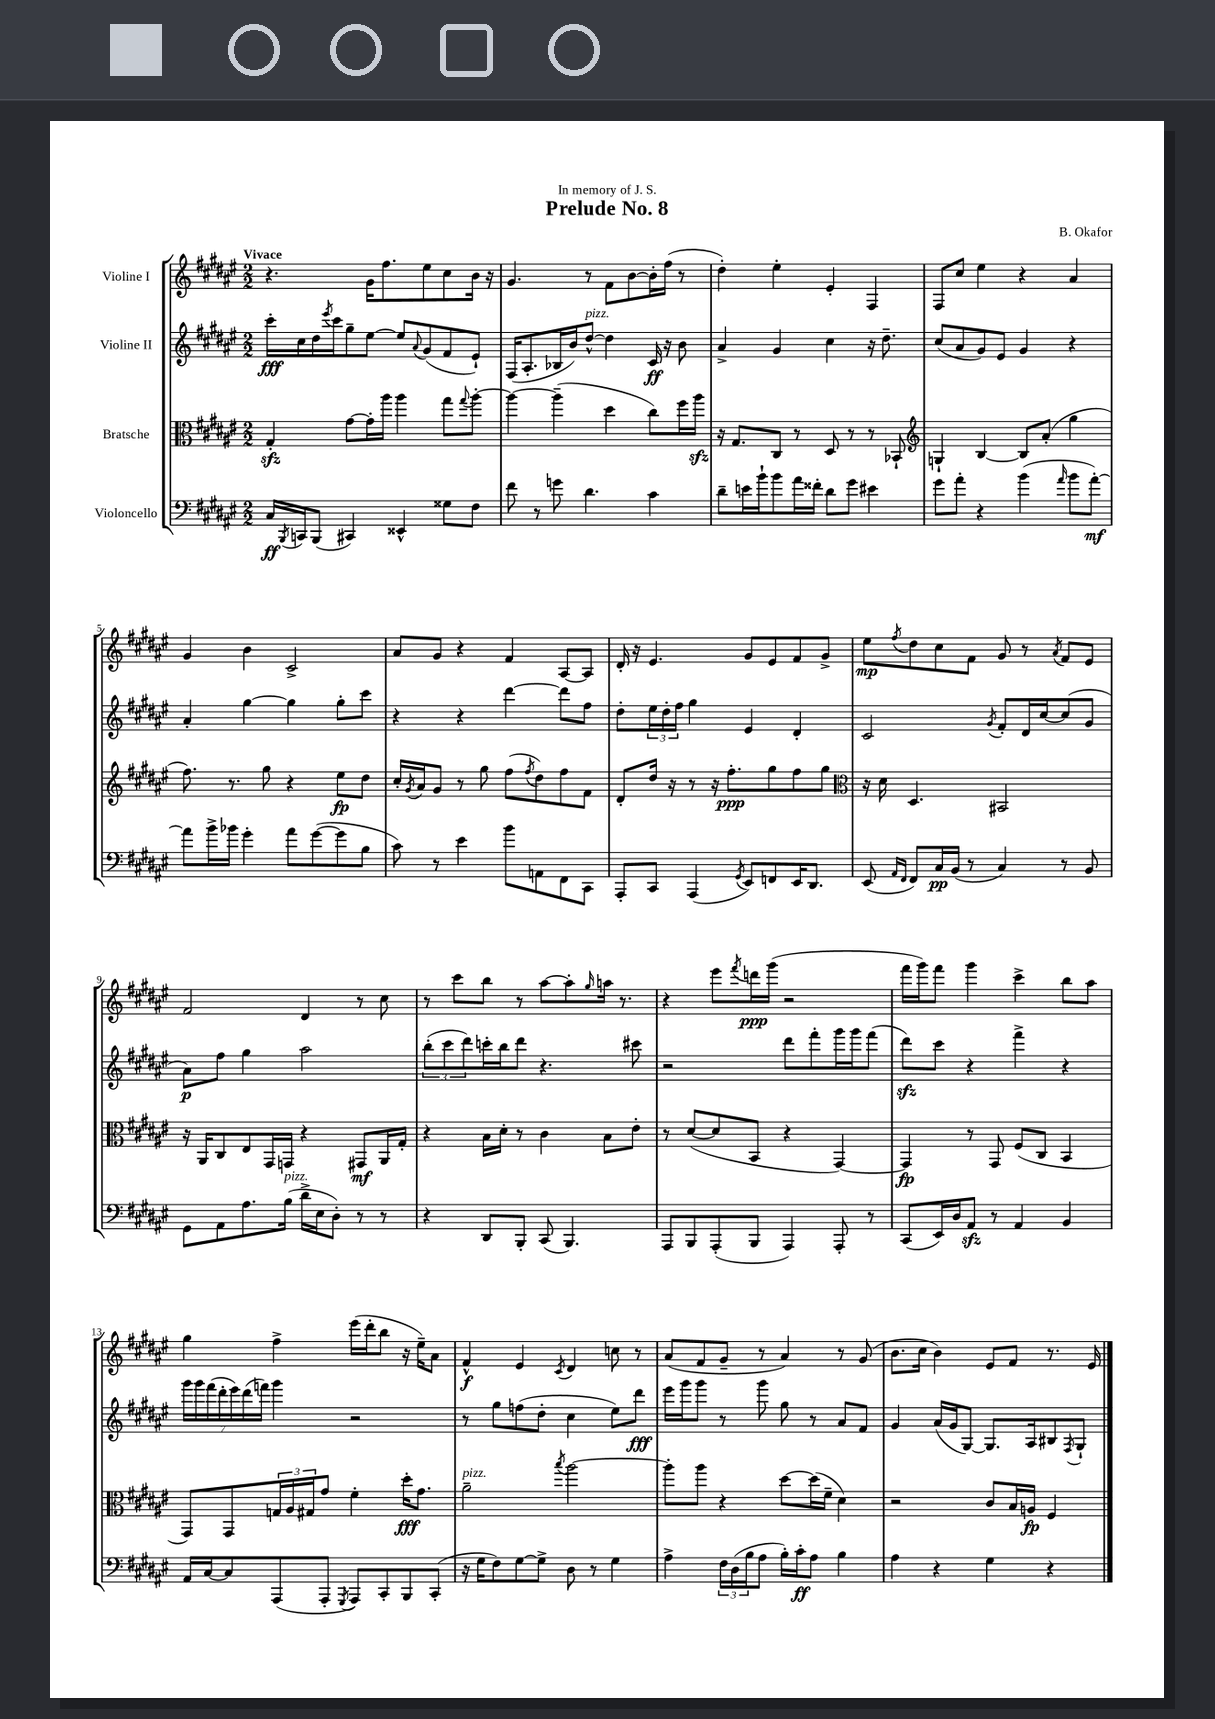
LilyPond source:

\header { title = "Prelude No. 8" composer = "B. Okafor" dedication = "In memory of J. S." }
<<
\new StaffGroup <<
\new Staff = "s0" \with { instrumentName = "Violine I" } {
    \clef treble \key fis \major \numericTimeSignature \time 2/2 \tempo "Vivace"
    r4. gis'16 fis''8. eis''8 cis''8 b'16 r16 |
    gis'4. r8 fis'8 b'8~ b'16-. fis''16( r8 |
    dis''4-.) eis''4-. eis'4-. fis4 |
    fis8 cis''8 eis''4 r4 ais'4 |
    gis'4 b'4 cis'2-> |
    ais'8 gis'8 r4 fis'4 ais8~ ais8 |
    dis'16-. r16 eis'4. gis'8 eis'8 fis'8 gis'8-> |
    eis''8\mp \acciaccatura { fis''8 } dis''8 cis''8 fis'8 gis'8 r8 \acciaccatura { ais'8 } fis'8 eis'8 |
    fis'2 dis'4 r8 cis''8 |
    r8 cis'''8 b''8 r8 ais''8~ ais''8-. \grace { gis''16 } a''16 r8. |
    r4 eis'''8 \acciaccatura { fis'''8 } d'''16\ppp gis'''16( r2 |
    fis'''16 gis'''16) fis'''8 gis'''4 cis'''4-> b''8 ais''8 |
    gis''4 fis''4-> eis'''16( dis'''16-. b''8 r16 eis''16--) ais'8 |
    fis'4-^\f eis'4 \acciaccatura { cis'8 } dis'4 c''8 r8 |
    ais'8( fis'8 gis'8-- r8 ais'4) r8 gis'8( |
    b'8. cis''16 b'4) eis'8 fis'8 r8. eis'16 \bar "|." |
}
\new Staff = "s1" \with { instrumentName = "Violine II" } {
    \clef treble \key fis \major \numericTimeSignature \time 2/2
    cis'''16-.\fff cis''16 dis''16 \acciaccatura { eis'''8 } cis'''16 gis''8-- eis''8~ eis''8 \appoggiatura { ais'8 } gis'8( fis'8 eis'8-!) |
    fis16( ais8.-. bes16 b'16) dis''8~-^^\markup { \italic "pizz." } dis''4 cis'16\ff r16 b'8 |
    ais'4-> gis'4 cis''4 r16 dis''8.-- |
    cis''8( ais'8 gis'8) eis'8 gis'4 r4 |
    ais'4-. gis''4~ gis''4 gis''8-. cis'''8 |
    r4 r4 dis'''4~ dis'''8 fis''8 |
    dis''8-. \tuplet 3/2 { eis''16 dis''16-. fis''16 } gis''4 eis'4 dis'4-. |
    cis'2 \acciaccatura { gis'8 } fis'8-. dis'16 cis''16~ cis''8( gis'8 |
    ais'8\p) fis''8 gis''4 ais''2 |
    \tuplet 3/2 { b''8-.( cis'''8 dis'''8) } c'''16-. b''16 dis'''8 r4. cis'''8 |
    r2 dis'''8 fis'''8-. gis'''16 gis'''16 fis'''8( |
    dis'''8\sfz) cis'''8 r4 fis'''4-> r4 |
    \tuplet 7/4 { gis'''16 gis'''16 fis'''16( dis'''16-. eis'''16) dis'''16( f'''16) } gis'''4 r2 |
    r8 gis''8 f''8( dis''8-. cis''4 eis''8) dis'''8\fff |
    eis'''16 gis'''16 gis'''8 r8 gis'''8 gis''8 r8 ais'8 fis'8 |
    gis'4 ais'16( gis'16 gis8~) gis8. ais16 bis8 \acciaccatura { fis8 } gis8-! \bar "|." |
}
\new Staff = "s2" \with { instrumentName = "Bratsche" } {
    \clef alto \key fis \major \numericTimeSignature \time 2/2
    gis4-.\sfz gis'8~ gis'16-. ais''16 ais''4 gis''8 \appoggiatura { gis''8 } ais''8~-. |
    ais''4~ ais''4--( dis''4 cis''8) fis''16 ais''16\sfz |
    r16 gis8. cis8 r8 dis8 r8 r8 bes,8-! |
    \clef treble g4-! b4~ b8 ais'8-.( gis''4 |
    fis''8.) r8. gis''8 r4 eis''8\fp dis''8 |
    cis''16-. \acciaccatura { gis'8 } ais'16 gis'8 r8 gis''8 fis''8( \acciaccatura { fis''8 } dis''8) fis''8 fis'8 |
    dis'8-. dis''16 r16 r8 r16 fis''8.-.\ppp gis''8 fis''8 gis''8 |
    \clef alto r16 dis'16 dis4. bis,2 |
    r16 ais,16 cis8 eis8 gis,16 g,16 r4 gis,8\mf ais,16 gis16-. |
    r4 b16 dis'16-. r8 cis'4 b8 eis'8-. |
    r8 dis'8~( dis'8 b,8 r4 gis,4~) |
    gis,4\fp r8 gis,8 fis8( cis8 b,4 |
    gis,8) gis,8 \tuplet 3/2 { g16 ais16 gis16 } gis'8 fis'4-. dis''16-.\fff gis'8. |
    ais'2--^\markup { \italic "pizz." } \acciaccatura { b''8 } ais''2~ |
    ais''8-. ais''8 r4 dis''8~ dis''16( fis'16-- dis'4) |
    r2 cis'8 b16 a16\fp fis4 \bar "|." |
}
\new Staff = "s3" \with { instrumentName = "Violoncello" } {
    \clef bass \key fis \major \numericTimeSignature \time 2/2
    cis16\ff \acciaccatura { b,,8 } c,16 b,,8( cis,4) eisis,4-^ gisis8 fis8 |
    fis'8 r8 g'8 dis'4. cis'4 |
    dis'8-- e'16 b'16-! b'8 ais'16 fisis'16-. dis'8 gis'8 eis'4 |
    gis'8 ais'8-. r4 b'4( \grace { ais'16 } b'8 ais'8~-.\mf) |
    ais'8 b'16-> bes'16 gis'4-. ais'8 gis'8~( gis'8 b8 |
    cis'8) r8 eis'4 b'8 a,8 fis,8 cis,8 |
    ais,,8-. cis,8 ais,,4( \acciaccatura { gis,8 } eis,8) f,8 eis,16 dis,8. |
    eis,8( \grace { ais,16 fis,16 } fis,8) cis16\pp b,16( r8 cis4) r8 b,8 |
    gis,8 ais,8 ais8. b16^\markup { \italic "pizz." }( dis'16-> eis16 dis8-.) r8 r8 |
    r4 dis,8 b,,8-. cis,8( b,,4.) |
    ais,,8 b,,8 ais,,8-.( b,,8 ais,,4) ais,,8-. r8 |
    cis,8( eis,16) dis16 ais,8\sfz r8 ais,4 b,4 |
    ais,16 cis16~ cis8 ais,,8( ais,,8-. \acciaccatura { gis,,8 } ais,,8) cis,8-. b,,8 cis,8-.( |
    r16 gis16 fis8) gis8~ gis8-> dis8 r8 gis4 |
    ais4-> \tuplet 3/2 { fis16 dis16( b16 } ais8 b16-.) cis'16-.\ff ais8 b4 |
    ais4 r4 gis4 r4 \bar "|." |
}
>>
>>
